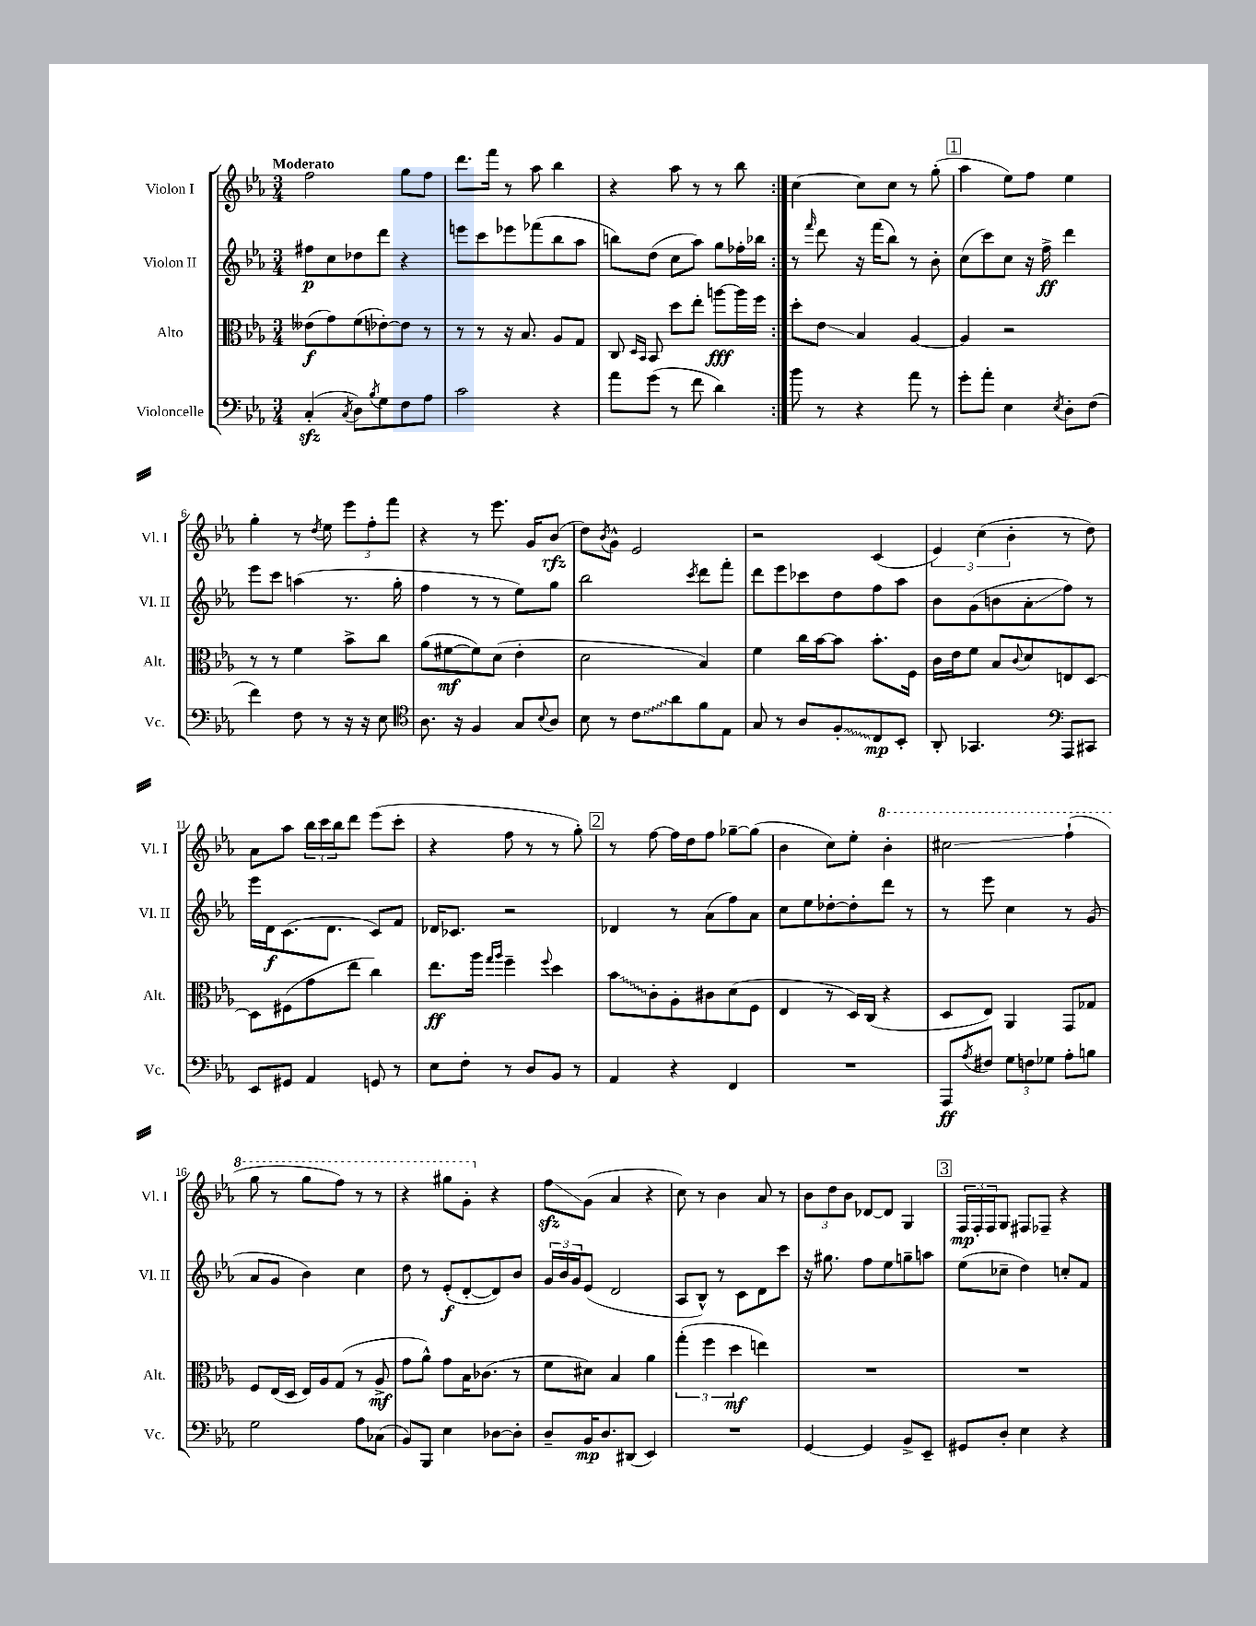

**kern	**kern	**kern	**kern
*staff4	*staff3	*staff2	*staff1
*clefF4	*clefC3	*clefG2	*clefG2
*k[b-e-a-]	*k[b-e-a-]	*k[b-e-a-]	*k[b-e-a-]
*M3/4	*M3/4	*M3/4	*M3/4
(4C'	(8e--	8ff#	2ff
.	8g)	8cc	.
8qC	.	.	.
8D)	(8f	8dd-	.
8qB-	.	.	.
8G	[8e-')	8ddd	.
8F	8e-]	4r	8gg
8A-	8r	.	8ff
=	=	=	=
2c	8r	8eee	8.ddd
.	8r	8ccc	.
.	.	.	16fff
.	16r	8eee-	8r
.	8.B-	.	.
.	.	(8fff-	8aa-
4r	8A-	8bb-	4bb-
.	8G	8aa-	.
=	=	=	=
8a-	8C	8bb)	4r
.	16qqD	.	.
.	16qqBB-	.	.
(8g	8BB-	(8dd	.
8r	8dd	8cc	8aa-
8f	8ee-'	8aa-)	8r
4d)	[8aa	8gg	8r
.	16aa]	16ff-'	8bb-
.	16ff	16bb-	.
=:|!	=:|!	=:|!	=:|!
8b-	8dd'	8r	[4cc
.	.	16qqfff	.
8r	8e-	8ddd	.
4r	4B-	16r	8cc]
.	.	(16fff	.
.	.	8bb-)	8cc
8a-	[4A-	8r	8r
8r	.	8b-'	(8gg'
=	=	=	=
8g'	4A-]	(8cc	4aa-
8a-'	.	8ccc)	.
4E-	2r	8cc	8ee-)
.	.	16r	8ff
.	.	16ff^	.
8qE-	.	.	.
8D'	.	4ddd	4ee-
(8F	.	.	.
=	=	=	=
4f)	8r	8eee-	4gg'
.	8r	8ccc	.
8F	4f	(4aa	8r
.	.	.	8qdd
8r	.	.	8ee-
16r	8b-^	8.r	12eee-
16r	.	.	.
.	.	.	12ff'
8E-	8cc	.	.
.	.	.	12fff
.	.	16gg'	.
=	=	=	=
*clefC4	*	*	*
8.A-	(8a-	4ff	4r
.	[8f#	.	.
16r	.	.	.
4F	8f#])	8r	8r
.	(8d	8r	8.eee-
8G	4e-'	8ee-)	.
.	.	.	16g
8qqB-	.	.	.
8A-	.	8gg	(8b-
=	=	=	=
8B-	2d	2bb-	8dd)
.	.	.	8qb-
8r	.	.	8g^^
8c	.	.	2e-
8a-	.	.	.
.	.	8qccc	.
8f	4B-)	8ddd	.
8E-	.	8fff'	.
=	=	=	=
8G	4f	8ddd	2r
8r	.	8eee-	.
8A-	16cc	8ccc-	.
.	[16b-	.	.
8F'	8b-]	8dd	.
8C	8.b-'	8ff	(4c
8BB-'	.	8aa-	.
.	16F	.	.
=	=	=	=
8AA-'	16c	8b-	6e-)
.	16e-	.	.
4.GG-	8f	(8g	.
.	.	.	(6cc
.	8B-	8b	.
.	.	.	6b-'
.	8qqc	.	.
.	8d	8a-'	.
*clefF4	*	*	*
8AAA-	8E	8ff)	8r
8CC#	[8D	8r	8dd)
=	=	=	=
8EE-	8D]	16eee-	8a-
.	.	16d	.
8GG#	(8F#	(8.c	8aa-
4AA-	8g	.	24bb-
.	.	.	24ccc
.	.	8.d	.
.	.	.	24bb-
.	8ee-	.	8ddd
8GG	4cc)	8c)	(8eee-
8r	.	8f	8ccc'
=	=	=	=
8E-	8.ee-	16d-	4r
.	.	8.c-	.
8F'	.	.	.
.	16aa-	.	.
.	16qqgg	.	.
.	16qqaa-	.	.
8r	4ff~	2r	8ff
8D	.	.	8r
.	8qqff	.	.
8BB-	4dd	.	8r
8r	.	.	8gg')
=	=	=	=
4AA-	8b-	4d-	8r
.	8c'	.	[8ff
4r	8A-'	8r	16ff]
.	.	.	16dd
.	8c#	(8a-	8ff
4FF	(8d	8ff)	[8gg-~
.	8F	8a-	(8gg-]
=	=	=	=
2.r	4E-	8cc	4b-
.	.	8ee-	.
.	8r	[8dd-'	8cc)
.	16D)	8dd-']	8ee-'
.	(16C	.	.
.	4r	8ddd	4bb-'
.	.	8r	.
=	=	=	=
8AAA-	8D	8r	2ccc#
8qA-	.	.	.
8F#	8E-)	8eee-	.
12G	4AA-	4cc	.
12F	.	.	.
12G-	.	.	.
8A-'	8GG	8r	(4fff`
8B	8G-	(8g	.
=	=	=	=
2G	8F	8a-	8ggg
.	(16E-	8g	8r
.	16D	.	.
.	16E-)	4b-)	8ggg
.	16A-	.	.
.	(8G	.	8fff)
8A-	8r	4cc	8r
(8C-	8A-^	.	8r
=	=	=	=
8BB-)	8g	8dd	4r
8BBB-	8a-^^)	8r	.
4E-	8g	(8e-'	8ggg#
.	16B-	[8d'	8gg'
.	(8.c-	.	.
[8D-	.	8d])	4r
8D-']	8r	8b-	.
=	=	=	=
8D~	8f	24g	8ff
.	.	24b-	.
.	.	24g	.
16BB-	8d#)	(8e-	(8g
8.D	.	.	.
.	4B-	2d	4a-
(8DD#	.	.	.
4EE-)	4a-	.	4r
=	=	=	=
2.r	(6gg'	8A-	8cc)
.	.	8B-^^)	8r
.	6ff	.	.
.	.	8r	4b-
.	6dd	.	.
.	.	8c	.
.	4ee)	8d	8a-
.	.	8ccc	8r
=	=	=	=
[4GG	2.r	16r	12b-
.	.	8.gg#	.
.	.	.	12dd
.	.	.	12b-
4GG]	.	8ff	[8d-
.	.	8ee-	8d-]
8BB-^	.	8gg~	4G
8EE-~	.	8aa	.
=	=	=	=
8GG#	2.r	(8ee-	24F
.	.	.	24F'
.	.	.	24F
8D'	.	8cc-~	8G
4E-	.	4dd)	8F#
.	.	.	8F-~
4r	.	8cc'	4r
.	.	8f	.
==	==	==	==
*-	*-	*-	*-
